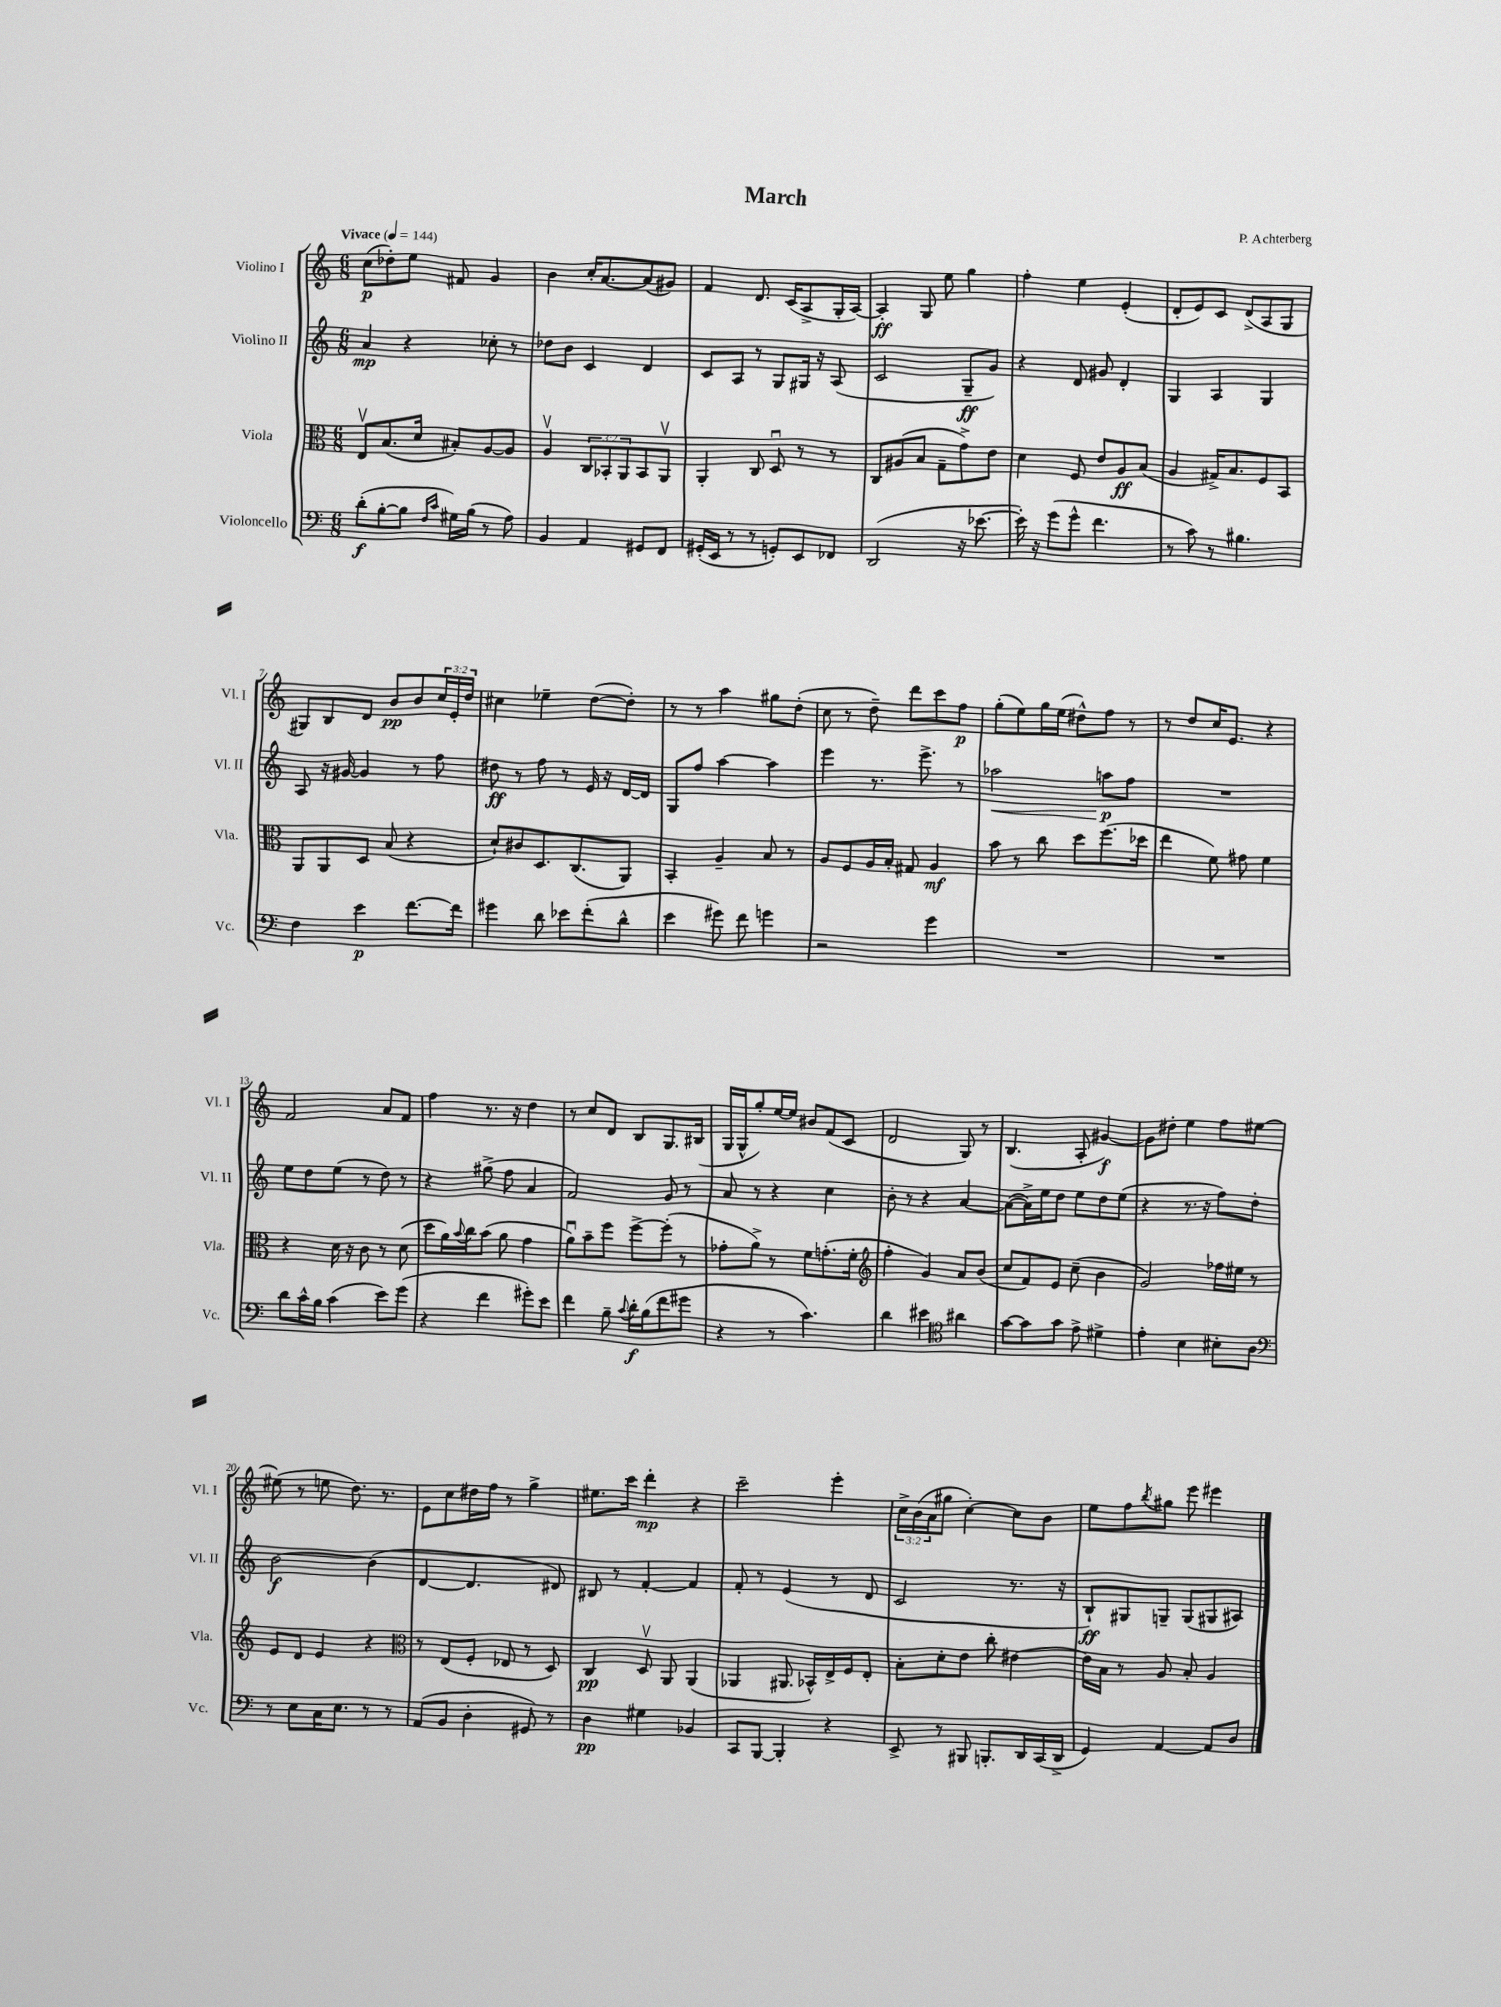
\header { title = "March" composer = "P. Achterberg" }
<<
\new StaffGroup <<
\new Staff = "s0" \with { instrumentName = "Violino I" shortInstrumentName = "Vl. I" } {
    \clef treble \key c \major \numericTimeSignature \time 6/8 \override Staff.TupletNumber.text = #tuplet-number::calc-fraction-text \tempo "Vivace" 4 = 144
    c''8\p( des''8-.) e''8 fis'8 g'4 |
    b'4 c''16-. a'8.~ a'8( gis'8) |
    f'4 d'8. c'16( a8-> g16-. a16~) |
    a4-.\ff g8 e''8 g''4 |
    f''4-. e''4 e'4-.( |
    d'8-. e'8) c'8 d'8->( a8 g8 |
    gis8) b8 d'8 b'8\pp b'8 \tuplet 3/2 { c''16 e'16-. d''16 } |
    cis''4 ees''4-- d''8~( d''8-.) |
    r8 r8 a''4 gis''8 d''8-.( |
    c''8 r8 d''8--) d'''8 c'''8 f''8\p |
    g''8-.( e''8) g''16 e''16( dis''8-^) f''8 r8 |
    r8 d''8 c''16 e'8. r4 |
    f'2 a'8 f'8 |
    f''4 r8. r16 d''4 |
    r8 c''8 d'8 b8 g8. bis16( |
    g16 g16-^ g''8-.) e''16~ e''16 bis'8 f'8( c'8 |
    d'2 g8) r8 |
    b4.( a8-. gis'4~\f) |
    gis'8 dis''8-. e''4 f''8 eis''8~ |
    eis''8( r8 e''8 d''8.) r8. |
    e'8 c''8 dis''16 f''16 r8 g''4-> |
    eis''8. c'''16 d'''4-.\mp r4 |
    c'''2-- e'''4-. |
    \tuplet 3/2 { c''16-> b'16( a'16 } gis''8 c''4~-.) c''8 b'8 |
    e''8 f''8 \acciaccatura { b''8 } gis''8 e'''8 eis'''4 \bar "|." |
}
\new Staff = "s1" \with { instrumentName = "Violino II" shortInstrumentName = "Vl. II" } {
    \clef treble \key c \major \numericTimeSignature \time 6/8
    a'4\mp r4 ces''8-. r8 |
    des''8 b'8 c'4 d'4 |
    c'8 a8 r8 g8 gis16 r16 a8( |
    c'2 g8--\ff g'8) |
    r4 d'8 gis'8 d'4-. |
    g4 a4 g4 |
    a8 r16 gis'16~ gis'4 r8 f''8 |
    dis''8\ff r8 f''8 r8 e'16 r16 d'16~ d'16 |
    g8 f''8 a''4~ a''4 |
    e'''4 r8. e'''8.-> r8 |
    aes''2\< a''8\p\! f''8 |
    R2. |
    e''8 d''8 e''8( r8 d''8) r8 |
    r4 gis''8->( f''8 a'4 |
    f'2) g'8 r8 |
    a'8 r8 r4 c''4 |
    b'8-. r8 r4 a'4~ |
    a'8~( a'16->) e''16 d''8 e''8 d''8 e''8( |
    r4 r8. r16 f''8) d''8-. |
    b'2~\f b'4( |
    d'4~ d'4. dis'8) |
    bis8 r8 f'4~-. f'4 |
    f'8-. r8 e'4( r8 d'8 |
    c'2 r8. r16 |
    b8-!\ff) gis8 g8-- g8( gis8 ais8) \bar "|." |
}
\new Staff = "s2" \with { instrumentName = "Viola" shortInstrumentName = "Vla." } {
    \clef alto \key c \major \numericTimeSignature \time 6/8 \override Staff.TupletNumber.text = #tuplet-number::calc-fraction-text
    e8\upbow b8.( d'16 bis8-.) a8~ a8 |
    a4\upbow \tuplet 3/2 { c8 bes,8-. a,8 } bes,8 a,8\upbow |
    a,4-. c8 d8\downbow r8 r8 |
    c8 ais8( b8 g8-- g'8->) e'8 |
    d'4 f8 e'8 a8\ff b8( |
    a4 gis16->) b8. f8 b,8 |
    a,8 a,8 d8 b8( r4 |
    d'8-!) cis'8 d8. c8.( a,8) |
    b,4-. a4-- b8 r8 |
    a8 f8 a16 b16-. gis8 a4\mf |
    b'8 r8 c''8 d''8 f''8.( des''16 |
    e''4 f'8) gis'8 f'4 |
    r4 d'16 r16 c'8 r8 d'8( |
    d''8 a'16) \appoggiatura { b'8 } c''16 b'8( a'8 g'4 |
    a'8\downbow) b'8-- f''8 f''8~-> f''8-.( r8 |
    ges'8-. a'8->) r8 f'8 g'8.-.( f'16-. |
    \clef treble f''4-. g'4) a'8 b'8( |
    c''8 f'8) e'8 c''8--( b'4 |
    g'2) fes''16 eis''16 r8 |
    e'8 d'8 e'4 r4 |
    \clef alto r8 e8( f8-. ees8 r8 d8) |
    c4\pp d8\upbow a,8 a,4( |
    aes,4 ais,8. bes,16-^) e16-> f16 e8-. |
    b8-. d'8-. e'8 c''8-. eis'4~ |
    eis'16 b16 r8 a8 b8-. a4 \bar "|." |
}
\new Staff = "s3" \with { instrumentName = "Violoncello" shortInstrumentName = "Vc." } {
    \clef bass \key c \major \numericTimeSignature \time 6/8
    d'8-.\f( b8~-. b8 \grace { f16 c'16 } gis16) b16( r8 a8) |
    b,4 a,4 gis,8 f,8 |
    gis,16-.( e,16 r8 r8 g,8-.) e,8 fes,8 |
    d,2( r16 ees'8.~ |
    ees'16-.) r16 g'8( g'8-^ f'4. |
    r8 c'8) r8 bis4. |
    f4 e'4\p f'8.~ f'16 |
    gis'4 d'8 ees'8 f'8-.( d'8-^ |
    e'4 gis'8) f'8 g'4 |
    r2 g'4 |
    R2. |
    R2. |
    d'8 c'16-^ b16 c'4( e'8) g'8( |
    r4 f'4 gis'8-.) e'8 |
    f'4 b8-- \appoggiatura { c'8 } d'16-.\f b16( f'8 gis'8 |
    r4 r8 c'4.) |
    d'4 eis'4 \clef tenor ais'4 |
    g'8~ g'8 g'8 e'8-> dis'4-> |
    e'4-. b4 bis8-. a8 |
    \clef bass r8 e8 c16 e8. r8 r8 |
    a,8( b,8 d4-. gis,8) r8 |
    d4\pp gis4 bes,4 |
    c,8 b,,8~ b,,4-. r4 |
    e,8-> r8 bis,,8 b,,8.-. d,16 c,16( d,16-> |
    g,4) a,4~ a,8 d8 \bar "|." |
}
>>
>>
